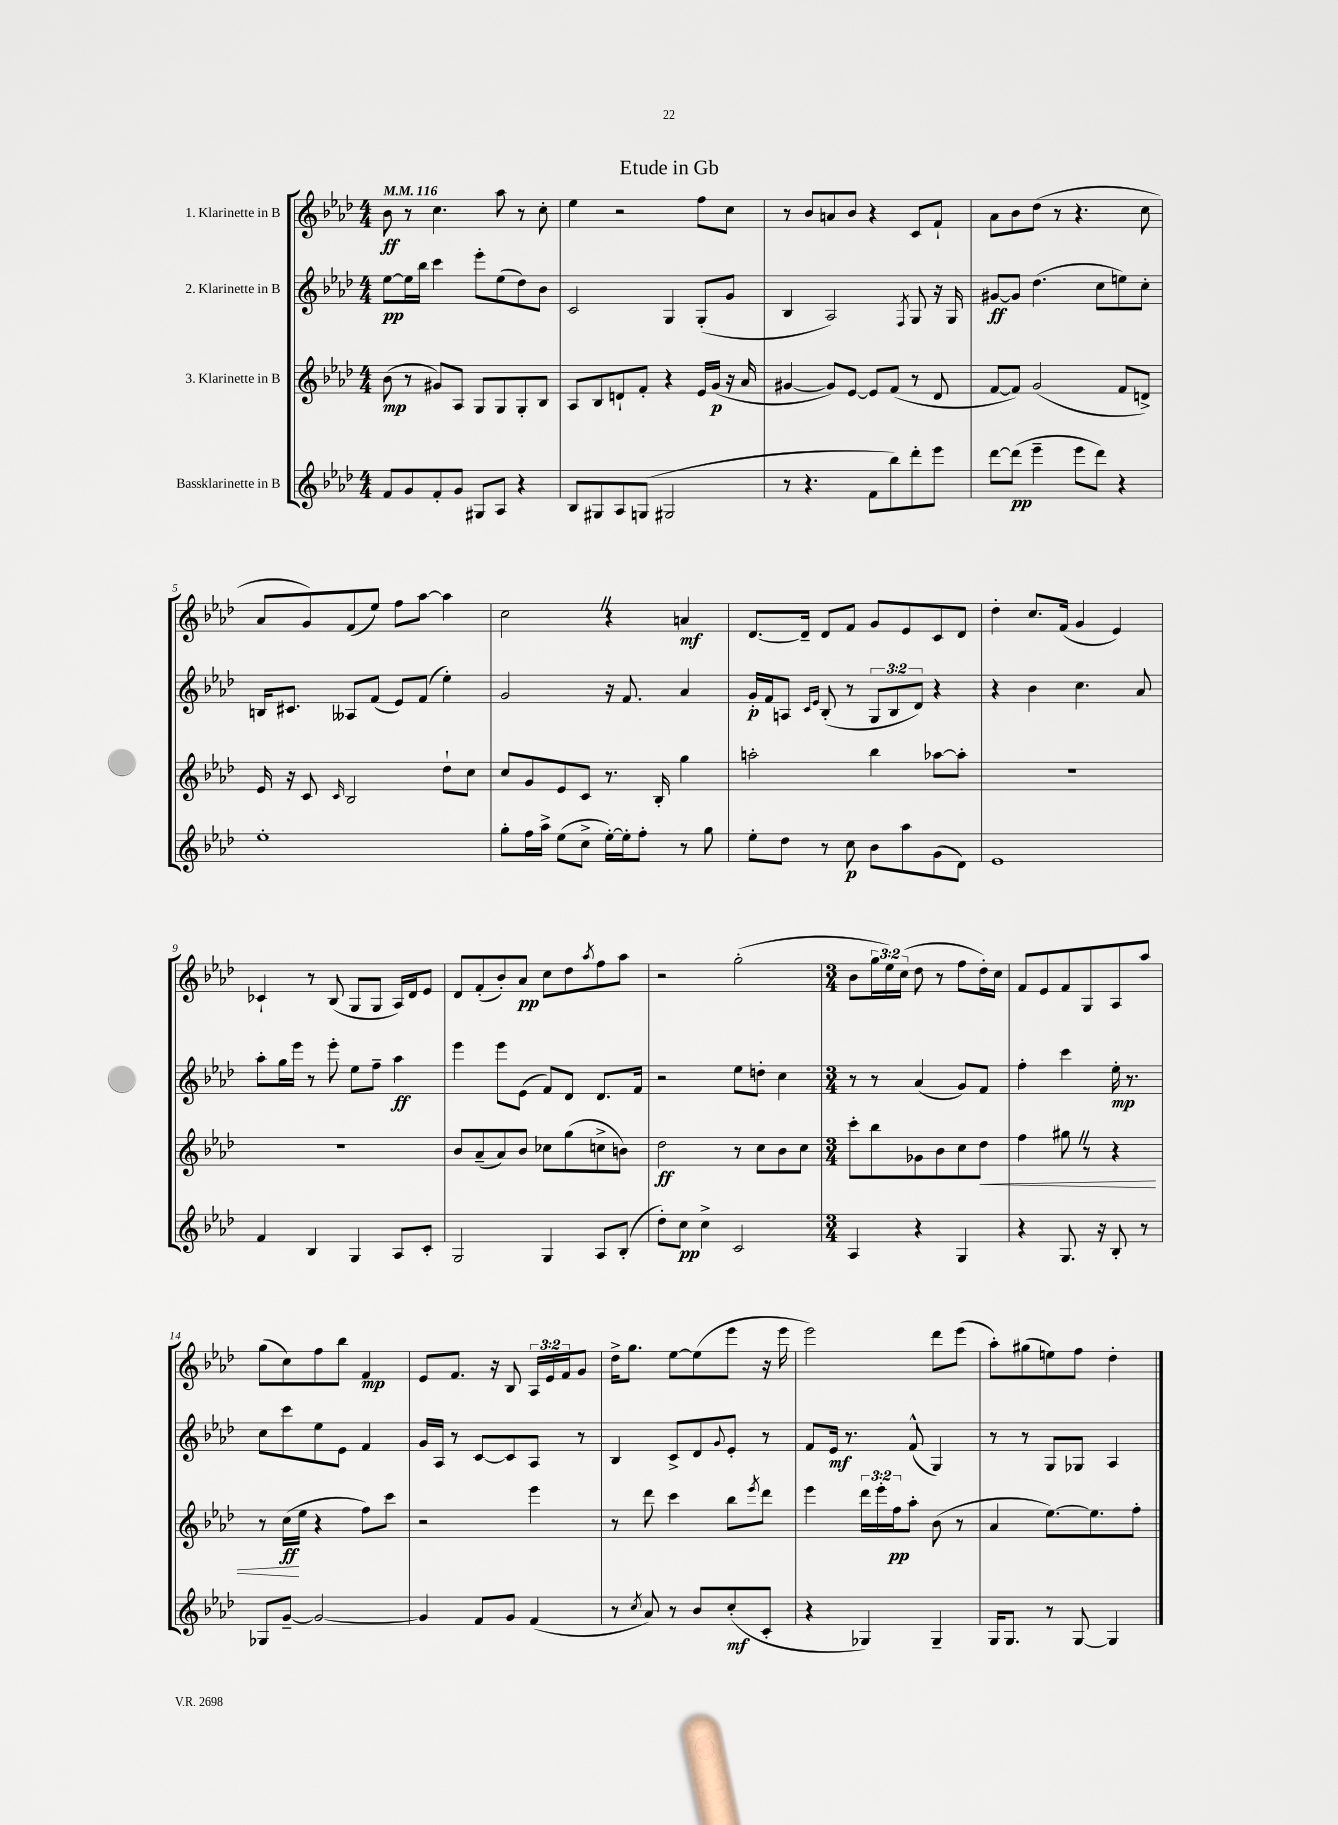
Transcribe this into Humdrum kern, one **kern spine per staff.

**kern	**dynam	**kern	**dynam	**kern	**dynam	**kern	**dynam
*part4	*part4	*part3	*part3	*part2	*part2	*part1	*part1
*staff4	*staff4	*staff3	*staff3	*staff2	*staff2	*staff1	*staff1
*I"Bassklarinette in B	*	*I"3. Klarinette in B	*	*I"2. Klarinette in B	*	*I"1. Klarinette in B	*
*clefG2	*	*clefG2	*	*clefG2	*	*clefG2	*
*k[b-e-a-d-]	*	*k[b-e-a-d-]	*	*k[b-e-a-d-]	*	*k[b-e-a-d-]	*
*M4/4	*	*M4/4	*	*M4/4	*	*M4/4	*
*MM116	*	*MM116	*	*MM116	*	*MM116	*
=1	=1	=1	=1	=1	=1	=1	=1
8f/L	.	(8b-\	mp	[8ee-\L	pp	8b-\	ff
8g/	.	8r	.	16ee-\L]	.	8r	.
.	.	.	.	16bb-\JJ	.	.	.
8f'/	.	8g#X/L)	.	4ccc\	.	4.cc\	.
8g/J	.	8A-/J	.	.	.	.	.
8G#X/L	.	8G/L	.	8eee-'\L	.	.	.
8A-/J	.	8G/	.	(8ee-\	.	8aa-\	.
4r	.	8G'/	.	8dd-\)	.	8r	.
.	.	8B-/J	.	8b-\J	.	8cc'\	.
=2	=2	=2	=2	=2	=2	=2	=2
8B-/L	.	8A-/L	.	2c/	.	4ee-\	.
8G#X/	.	8B-/	.	.	.	.	.
8A-/	.	8dn`/	.	.	.	2r	.
(8Gn/J	.	8f'/J	.	.	.	.	.
2G#X/	.	4r	.	4G/	.	.	.
.	.	16e-/LL	.	(8G'/L	.	8ff\L	.
.	.	(16g/JJ	p	.	.	.	.
.	.	16r	.	8g/J	.	8cc\J	.
.	.	16a-/	.	.	.	.	.
=3	=3	=3	=3	=3	=3	=3	=3
8r	.	[4g#X/	.	4B-/	.	8r	.
4.r	.	.	.	.	.	8b-/L	.
.	.	8g#/L])	.	2A-/)	.	8an/	.
.	.	[8e-/J	.	.	.	8b-/J	.
8f\L	.	8e-/L]	.	.	.	4r	.
8bb-\)	.	(8f/J	.	.	.	.	.
.	.	.	.	8qF/	.	.	.
8ddd-'\	.	8r	.	8G/	.	8c/L	.
8eee-\J	.	8d-/	.	16r	.	8f`/J	.
.	.	.	.	16G/	.	.	.
=4	=4	=4	=4	=4	=4	=4	=4
[8ddd-\L	.	[8f/L	.	[8g#X/L	ff	8a-\L	.
(8ddd-\J]	pp	8f/J])	.	8g#/J]	.	8b-\	.
4eee-~\	.	(2g/	.	(4.dd-\	.	(8dd-\J	.
.	.	.	.	.	.	8r	.
8eee-\L	.	.	.	.	.	4.r	.
8ddd-\J)	.	.	.	8cc\L	.	.	.
4r	.	8f/L	.	8een\)	.	.	.
.	.	8dn^/J)	.	8cc'\J	.	8cc\	.
!!LO:LB:g=z
=5	=5	=5	=5	=5	=5	=5	=5
1ee-'	.	16e-/	.	16Bn/KL	.	8a-/L	.
.	.	16r	.	8.c#X/J	.	.	.
.	.	8c/	.	.	.	8g/)	.
.	.	16qqc/	.	.	.	.	.
.	.	2B-/	.	8A--X/L	.	(8f/	.
.	.	.	.	(8f/J	.	8ee-/J)	.
.	.	.	.	8e-/L)	.	8ff\L	.
.	.	.	.	(8f/J	.	[8aa-\J	.
.	.	8dd-`\L	.	4ee-'\)	.	4aa-\]	.
.	.	8cc\J	.	.	.	.	.
=6	=6	=6	=6	=6	=6	=6	=6
8gg'\L	.	8cc/L	.	2g/	.	2ccZ\	.
16ff\L	.	8g/	.	.	.	.	.
16aa-^\JJ	.	.	.	.	.	.	.
(8ee-\L	.	8e-/	.	.	.	.	.
8cc^\J	.	8c/J	.	.	.	.	.
[16ee-'\LL)	.	8.r	.	16r	.	4r	.
16ee-'\J]	.	.	.	8.f/	.	.	.
8ff'\J	.	.	.	.	.	.	.
.	.	16B-'/	.	.	.	.	.
8r	.	4gg\	.	4a-/	.	4an/	mf
8gg\	.	.	.	.	.	.	.
=7	=7	=7	=7	=7	=7	=7	=7
8ee-'\L	.	2aan'\	.	16g'/LL	p	[8.d-/L	.
.	.	.	.	16f/J	.	.	.
8dd-\J	.	.	.	8An/J	.	.	.
.	.	.	.	.	.	16d-~/Jk]	.
.	.	.	.	16qqc/LL	.	.	.
.	.	.	.	16qqe-/JJ	.	.	.
8r	.	.	.	(8B-'/	.	8d-/L	.
8cc\	p	.	.	8r	.	8f/J	.
8b-\L	.	4bb-\	.	12G/L	.	8g/L	.
.	.	.	.	12B-/	.	.	.
8aa-\	.	.	.	.	.	8e-/	.
.	.	.	.	12d-/J)	.	.	.
(8g\	.	[8aa-X\L	.	4r	.	8c/	.
8d-\J)	.	8aa-'\J]	.	.	.	8d-/J	.
=8	=8	=8	=8	=8	=8	=8	=8
1e-	.	1r	.	4r	.	4dd-'\	.
.	.	.	.	4b-\	.	8.cc/L	.
.	.	.	.	.	.	(16f/Jk	.
.	.	.	.	4.cc\	.	4g/	.
.	.	.	.	.	.	4e-/)	.
.	.	.	.	8a-/	.	.	.
!!LO:LB:g=z
=9	=9	=9	=9	=9	=9	=9	=9
4f/	.	1r	.	8aa-'\L	.	4c-X`/	.
.	.	.	.	16gg\L	.	.	.
.	.	.	.	16eee-\JJ	.	.	.
4B-/	.	.	.	8r	.	8r	.
.	.	.	.	8eee-'\	.	(8B-/	.
4G/	.	.	.	8ee-\L	.	8G/L	.
.	.	.	.	8ff~\J	.	8G/J	.
8A-/L	.	.	.	4aa-\	ff	16A-/LL)	.
.	.	.	.	.	.	16d-/J	.
8c'/J	.	.	.	.	.	8e-/J	.
=10	=10	=10	=10	=10	=10	=10	=10
2G/	.	8b-/L	.	4eee-\	.	8d-/L	.
.	.	(8a-~/	.	.	.	(8f'/	.
.	.	8a-/)	.	8eee-\L	.	8b-'/)	.
.	.	8b-/J	.	(8e-\J	.	8a-/J	pp
4G/	.	8cc-X\L	.	8f/L)	.	8cc\L	.
.	.	(8gg\	.	8d-/J	.	8dd-\	.
.	.	.	.	.	.	8qaa-/	.
8A-/L	.	8ccn^\	.	8.d-/L	.	8ff\	.
(8B-'/J	.	8bn\J)	.	.	.	8aa-\J	.
.	.	.	.	16f/Jk	.	.	.
=11	=11	=11	=11	=11	=11	=11	=11
8dd-'\L)	.	2dd-\	ff	2r	.	2r	.
8cc\J	pp	.	.	.	.	.	.
4cc^\	.	.	.	.	.	.	.
2c/	.	8r	.	8ee-\L	.	(2gg'\	.
.	.	8cc\L	.	8ddn'\J	.	.	.
.	.	8b-\	.	4cc\	.	.	.
.	.	8cc\J	.	.	.	.	.
=12	=12	=12	=12	=12	=12	=12	=12
*M3/4	*	*M3/4	*	*M3/4	*	*M3/4	*
4A-/	.	8ccc'\L	.	8r	.	8b-\L	.
.	.	8bb-\	.	8r	.	24gg\L	.
.	.	.	.	.	.	24ee-\)	.
.	.	.	.	.	.	(24cc\JJ	.
4r	.	8g-X\	.	(4a-/	.	8dd-\	.
.	.	8b-\	.	.	.	8r	.
4G/	.	8cc\	.	8g/L)	.	8ff\L	.
!	!	!	!LO:HP:b	!	!	!	!
.	.	8dd-\J	<	8f/J	.	16dd-'\L)	.
.	.	.	.	.	.	16cc\JJ	.
=13	=13	=13	=13	=13	=13	=13	=13
4r	.	4ff\	.	4ff'\	.	8f/L	.
.	.	.	.	.	.	8e-/	.
8.G/	.	8gg#XZ\	.	4ccc\	.	8f/	.
.	.	8r	.	.	.	8G/	.
16r	.	.	.	.	.	.	.
8B-'/	.	4r	.	16ee-'\	mp	8A-/	.
.	.	.	.	8.r	.	.	.
8r	.	.	.	.	.	8aa-/J	.
!!LO:LB:g=z
=14	=14	=14	=14	=14	=14	=14	=14
8G-X/L	.	8r	.	8cc\L	.	(8gg\L	.
[8g~/J	.	(16cc\LL	ff	8ccc\	.	8cc\)	.
.	.	16ee-\JJ	[	.	.	.	.
2g/_	.	4r	.	8ee-\	.	8ff\	.
.	.	.	.	8e-\J	.	8bb-\J	.
.	.	8ff\L)	.	4f/	.	4f/	mp
.	.	8ccc\J	.	.	.	.	.
=15	=15	=15	=15	=15	=15	=15	=15
4g/]	.	2r	.	16g/LL	.	8e-/L	.
.	.	.	.	16A-/JJ	.	.	.
.	.	.	.	8r	.	8.f/J	.
8f/L	.	.	.	[8c/L	.	.	.
.	.	.	.	.	.	16r	.
8g/J	.	.	.	8c/]	.	8B-/	.
(4f/	.	4eee-\	.	8A-/J	.	24A-/LL	.
.	.	.	.	.	.	24e-/	.
.	.	.	.	.	.	24f/J	.
.	.	.	.	8r	.	8g/J	.
=16	=16	=16	=16	=16	=16	=16	=16
8r	.	8r	.	4B-/	.	16dd-^\KL	.
.	.	.	.	.	.	8.gg\J	.
8qcc/	.	.	.	.	.	.	.
8a-/)	.	8ddd-\	.	.	.	.	.
8r	.	4ccc\	.	8c^/L	.	[8ee-\L	.
8b-/L	.	.	.	8d-/	.	(8ee-\]	.
.	.	.	.	8qqg/	.	.	.
(8cc'/	mf	8bb-\L	.	8e-'/J	.	8eee-\J	.
.	.	8qeee-/	.	.	.	.	.
8c'/J	.	8ddd-\J	.	8r	.	16r	.
.	.	.	.	.	.	16eee-\	.
=17	=17	=17	=17	=17	=17	=17	=17
4r	.	4eee-\	.	8f/L	.	2eee-\)	.
.	.	.	.	16e-/Jk	mf	.	.
.	.	.	.	8.r	.	.	.
4G-X/)	.	24ddd-\LL	.	.	.	.	.
.	.	24eee-'\	.	.	.	.	.
.	.	24ff\J	pp	.	.	.	.
.	.	8aa-'\J	.	(8f^^/	.	.	.
4G-~/	.	(8b-\	.	4G/)	.	8ddd-\L	.
.	.	8r	.	.	.	(8eee-\J	.
=18	=18	=18	=18	=18	=18	=18	=18
16G/KL	.	4a-/	.	8r	.	8aa-'\L)	.
8.G/J	.	.	.	.	.	.	.
.	.	.	.	8r	.	(8gg#X\	.
8r	.	[8.ee-\L)	.	8G/L	.	8een\)	.
[8G/	.	.	.	8G-X/J	.	8ff\J	.
.	.	8.ee-\]	.	.	.	.	.
4G/]	.	.	.	4A-/	.	4dd-'\	.
.	.	8ff'\J	.	.	.	.	.
==	==	==	==	==	==	==	==
*-	*-	*-	*-	*-	*-	*-	*-
